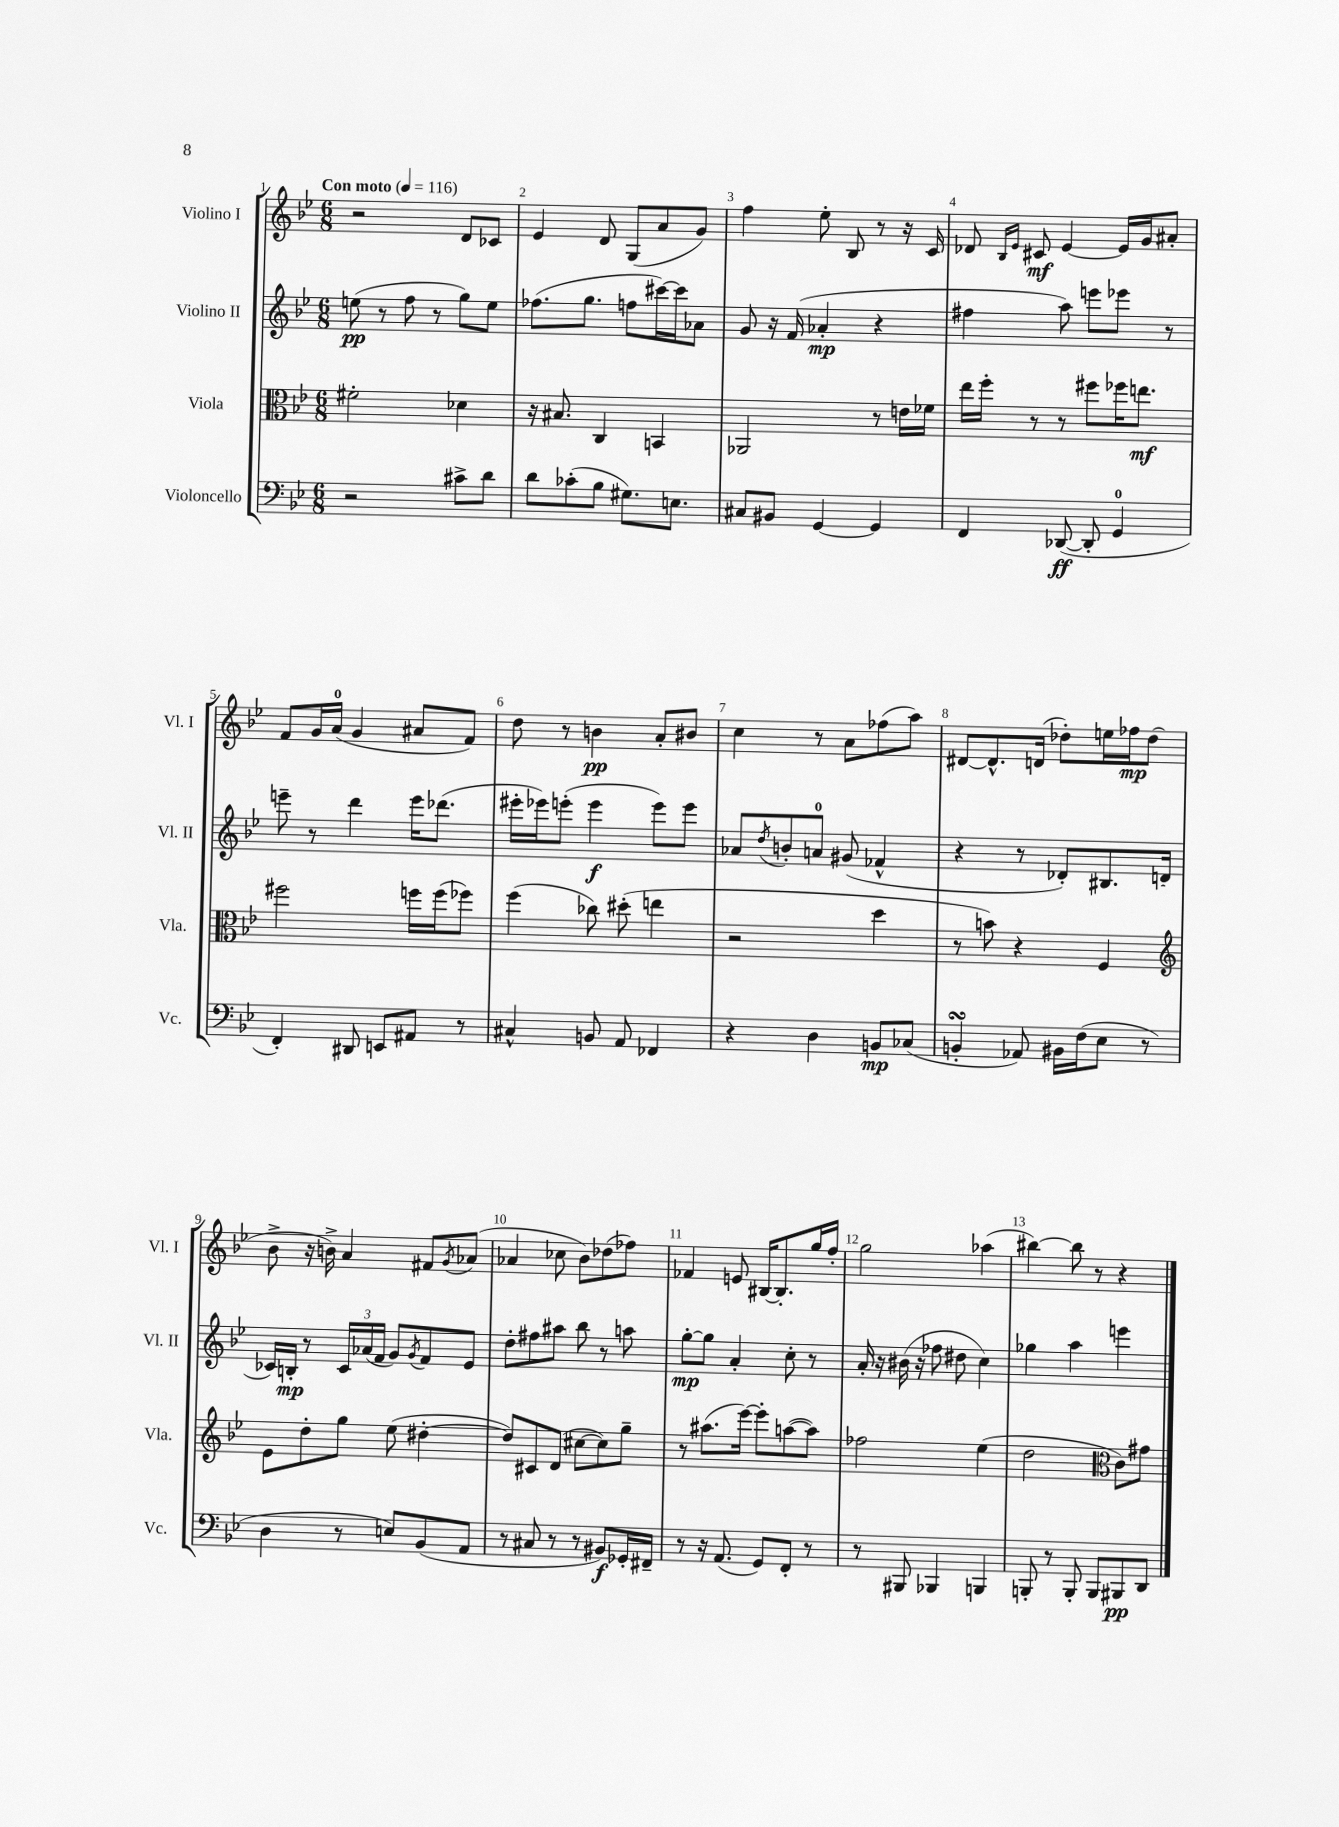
<<
\new StaffGroup <<
\new Staff = "s0" \with { instrumentName = "Violino I" shortInstrumentName = "Vl. I" } {
    \clef treble \key bes \major \numericTimeSignature \time 6/8 \tempo "Con moto" 4 = 116
    r2 d'8 ces'8 |
    ees'4 d'8 g8( a'8 g'8) |
    f''4 ees''8-. bes8 r8 r16 c'16 |
    des'8 \grace { bes16 ees'16 } cis'8\mf ees'4~ ees'16 g'16 ais'8-. |
    f'8 g'16 a'16-0( g'4 ais'8 f'8) |
    d''8 r8 b'4\pp a'8-. bis'8 |
    c''4 r8 a'8 fes''8( a''8) |
    dis'8~ dis'8.-^ d'16( des''8-.) e''16 fes''16\mp des''8( |
    bes'8-> r16 b'16->) a'4 fis'8 \acciaccatura { g'8 } aes'8( |
    aes'4 ces''8 bes'8) des''8( fes''8) |
    fes'4 e'8 bis16~ bis8.-. g''16 f''16-. |
    g''2 aes''4( |
    bis''4~) bis''8 r8 r4 \bar "|." |
}
\new Staff = "s1" \with { instrumentName = "Violino II" shortInstrumentName = "Vl. II" } {
    \clef treble \key bes \major \numericTimeSignature \time 6/8
    e''8\pp( r8 f''8 r8 g''8) e''8 |
    fes''8.( g''8. f''8 cis'''16~) cis'''16 aes'8 |
    g'8 r16 f'16( aes'4-.\mp r4 |
    fis''4 a''8) e'''8 ees'''8 r8 |
    e'''8-- r8 d'''4 e'''16 des'''8.( |
    eis'''16-. ees'''16) e'''8-.( e'''4\f e'''8) e'''8 |
    aes'8 \acciaccatura { d''8 } b'8-. a'8-0 gis'8( fes'4-^ |
    r4 r8 des'8-.) bis8. d'16( |
    ces'16) b16-.\mp r8 \tuplet 3/2 { ces'16 aes'16( f'16 } g'8) \acciaccatura { g'8 } f'8 ees'8 |
    d''8-. fis''8 ais''8 bes''8 r8 a''8 |
    g''8~-.\mp g''8 a'4-. c''8-. r8 |
    a'16-. r16 bis'16( r16 fes''8 dis''8 c''4) |
    ges''4 a''4 e'''4 \bar "|." |
}
\new Staff = "s2" \with { instrumentName = "Viola" shortInstrumentName = "Vla." } {
    \clef alto \key bes \major \numericTimeSignature \time 6/8
    fis'2-. des'4 |
    r16 bis8. c4 b,4 |
    aes,2 r8 e'16 fes'16 |
    ees''16 f''16-. r8 r8 fis''8 fes''16 e''8.\mf |
    fis''2 f''16 f''16( fes''8) |
    f''4( ces''8) dis''8-.( e''4 |
    r2 d''4 |
    r8 b'8) r4 f4 |
    \clef treble ees'8 d''8-. g''8 ees''8( dis''4~-. |
    dis''8) cis'8 d'8( cis''8~ cis''8) g''8-- |
    r8 ais''8.( ees'''16~) ees'''8-. a''8~( a''8) |
    fes''2 ees''4( |
    d''2 \clef alto c'8) gis'8 \bar "|." |
}
\new Staff = "s3" \with { instrumentName = "Violoncello" shortInstrumentName = "Vc." } {
    \clef bass \key bes \major \numericTimeSignature \time 6/8
    r2 cis'8-> d'8 |
    d'8 ces'8-.( bes8 gis8.) e8. |
    cis8 bis,8 g,4~ g,4 |
    f,4 des,8~\ff( des,8-. g,4-0 |
    f,4-.) dis,8 e,8 ais,8 r8 |
    cis4-^ b,8 a,8 fes,4 |
    r4 d4 b,8\mp ces8( |
    b,4-.\turn aes,8) bis,16 f16( ees8 r8 |
    d4 r8 e8) bes,8( a,8 |
    r8 cis8 r8 r8 bis,8\f) ges,16-. fis,16-- |
    r8 r16 a,8.( g,8) f,8-. r8 |
    r8 bis,,8 bes,,4 b,,4 |
    b,,8-. r8 b,,8-. b,,8 bis,,8\pp d,8 \bar "|." |
}
>>
>>
\layout { \context { \Score \override BarNumber.break-visibility = ##(#f #t #t) barNumberVisibility = #all-bar-numbers-visible } }
